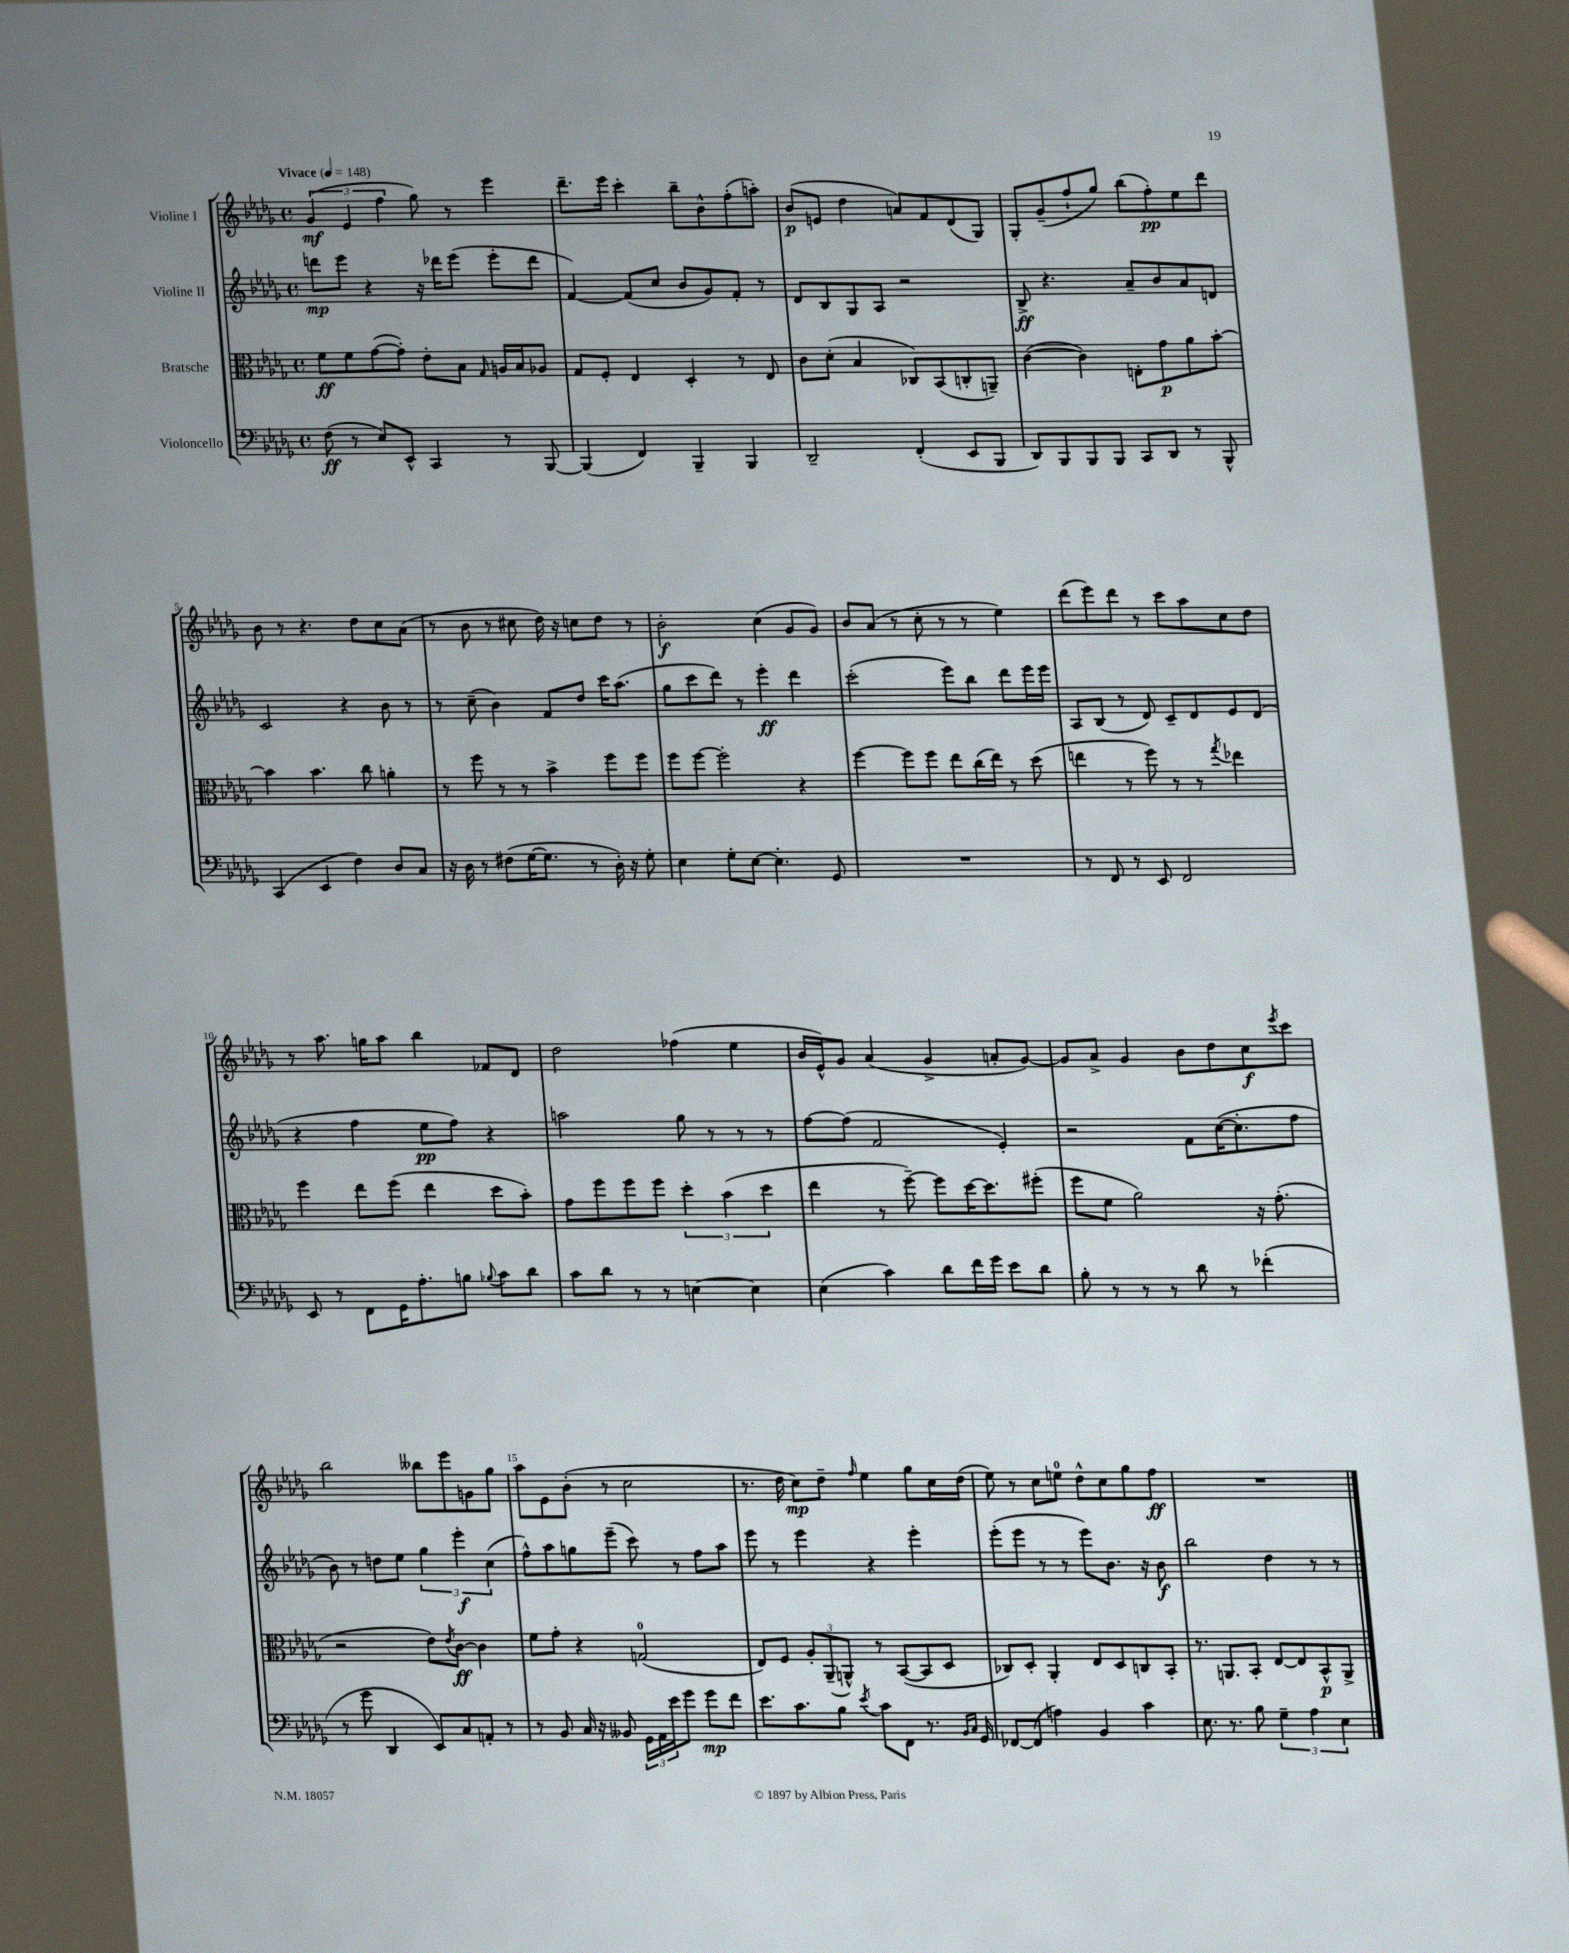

**kern	**dynam	**kern	**dynam	**kern	**dynam	**kern	**dynam
*part4	*part4	*part3	*part3	*part2	*part2	*part1	*part1
*staff4	*staff4	*staff3	*staff3	*staff2	*staff2	*staff1	*staff1
*I"Violoncello	*	*I"Bratsche	*	*I"Violine II	*	*I"Violine I	*
*clefF4	*	*clefC3	*	*clefG2	*	*clefG2	*
*k[b-e-a-d-g-]	*	*k[b-e-a-d-g-]	*	*k[b-e-a-d-g-]	*	*k[b-e-a-d-g-]	*
*M4/4	*	*M4/4	*	*M4/4	*	*M4/4	*
*met(c)	*	*met(c)	*	*met(c)	*	*met(c)	*
*MM148	*	*MM148	*	*MM148	*	*MM148	*
=1	=1	=1	=1	=1	=1	=1	=1
!	!	!	!	!	!	!LO:TX:a:B:t=Vivace	!
(8F\	ff	8f\L	ff	8dddn\L	mp	(6g-/	mf
8r	.	8f\	.	8eee-\J	.	.	.
.	.	.	.	.	.	6e-/	.
8E-/L)	.	([8g-\	.	4r	.	.	.
.	.	.	.	.	.	6ff\	.
8EE-^^/J	.	8g-'\J])	.	.	.	.	.
4CC/	.	8e-'\L	.	16r	.	8gg-\)	.
.	.	.	.	16ddd-X\KL	.	.	.
.	.	8B-\J	.	(8eee-\J	.	8r	.
.	.	16qqG-/	.	.	.	.	.
8r	.	16An/LL	.	8eee-'\L	.	4eee-\	.
.	.	16B-/J	.	.	.	.	.
[8BBB-/	.	8A-X/J	.	8ddd-\J	.	.	.
=2	=2	=2	=2	=2	=2	=2	=2
(4BBB-/]	.	8G-/L	.	[4f/)	.	8.ddd-~\L	.
.	.	8F'/J	.	.	.	.	.
.	.	.	.	.	.	16eee-\Jk	.
4FF/)	.	4E-/	.	(8f/L]	.	4ccc'\	.
.	.	.	.	8cc/J	.	.	.
4BBB-~/	.	4D-'/	.	8b-/L	.	8bb-~\L	.
.	.	.	.	8g-/)	.	8b-^^\	.
4BBB-/	.	8r	.	8f'/J	.	(8ff'\	.
.	.	8E-/	.	8r	.	8aan'\J)	.
=3	=3	=3	=3	=3	=3	=3	=3
2DD-~/	.	8c\L	.	8d-/L	.	(8b-/L	p
.	.	(8d-'\J	.	8B-/	.	8en/J	.
.	.	4B-/	.	8G-/	.	4dd-\	.
.	.	.	.	8A-/J	.	.	.
(4FF'/	.	8C-X/L)	.	2r	.	8an/L)	.
.	.	(8BB-/	.	.	.	8f/	.
8EE-/L	.	8Cn'/	.	.	.	(8d-/	.
8BBB-/J	.	8AAn~/J)	.	.	.	8G-/J)	.
=4	=4	=4	=4	=4	=4	=4	=4
8DD-/L)	.	([4c\	.	8B-^/	ff	8G-'/L	.
8BBB-/	.	.	.	4.r	.	(8g-~/	.
8BBB-/	.	4c\])	.	.	.	8ff`/	.
8BBB-/J	.	.	.	.	.	8gg-/J)	.
8CC/L	.	8En'\L	.	8a-~/L	.	(8bb-\L	.
8DD-/J	.	8g-\	p	8b-/	.	8ff'\)	pp
8r	.	8a-\	.	8a-/	.	8ee-\	.
8BBB-^^/	.	[8b-'\J	.	8dn/J	.	8ddd-\J	.
!!LO:LB:g=z
=5	=5	=5	=5	=5	=5	=5	=5
(4CC/	.	4b-\]	.	2c/	.	8b-\	.
.	.	.	.	.	.	8r	.
4EE-/	.	4.b-\	.	.	.	4.r	.
4F\)	.	.	.	4r	.	.	.
.	.	8cc\	.	.	.	8dd-\L	.
8D-/L	.	4an'\	.	8b-\	.	8cc\	.
8C/J	.	.	.	8r	.	(8a-\J	.
=6	=6	=6	=6	=6	=6	=6	=6
16r	.	8r	.	8r	.	8r	.
16D-\	.	.	.	.	.	.	.
8r	.	8ff\	.	(8cc~\	.	8b-\	.
(8F#X\L	.	8r	.	4b-\)	.	8r	.
[16G-\K	.	8r	.	.	.	8cc#X\	.
8.G-\J]	.	.	.	.	.	.	.
.	.	4b-^\	.	8f/L	.	16dd-\)	.
.	.	.	.	.	.	16r	.
8r	.	.	.	8dd-/J	.	8ccn\L	.
16D-'\)	.	8ff\L	.	16ccc\KL	.	8dd-\J	.
16r	.	.	.	(8.aa-\J	.	.	.
8G-'\	.	8ff\J	.	.	.	8r	.
=7	=7	=7	=7	=7	=7	=7	=7
4E-\	.	8ff\L	.	8gg-\L	.	2b-'\	f
.	.	[8ff\J	.	8ccc\	.	.	.
8G-'\L	.	2ff'\]	.	8ddd-\J)	.	.	.
[8E-\J	.	.	.	8r	.	.	.
4.E-'\]	.	.	.	4eee-'\	ff	(4cc\	.
.	.	4r	.	4ddd-\	.	8g-/L	.
8GG-/	.	.	.	.	.	8g-/J)	.
=8	=8	=8	=8	=8	=8	=8	=8
1r	.	[4ff\	.	(2ccc'\	.	8b-/L	.
.	.	.	.	.	.	(8a-/J	.
.	.	8ff\L]	.	.	.	8r	.
.	.	8ff\J	.	.	.	8cc'\	.
.	.	8ee-\L	.	8eee-\L)	.	8r	.
.	.	(16cc\L	.	8bb-\J	.	8r	.
.	.	16ee-\JJ)	.	.	.	.	.
.	.	8r	.	8ddd-\L	.	4ee-\)	.
.	.	(8dd-\	.	16eee-\L	.	.	.
.	.	.	.	16eee-\JJ	.	.	.
=9	=9	=9	=9	=9	=9	=9	=9
8r	.	4een\	.	8A-/L	.	(8ddd-\L	.
8FF/	.	.	.	(8B-/J	.	8eee-\)	.
8r	.	8r	.	8r	.	8ddd-\J	.
8EE-/	.	8ff\)	.	8d-/)	.	8r	.
2FF/	.	8r	.	8c~/L	.	8ccc\L	.
.	.	8r	.	8d-/	.	8aa-\	.
.	.	8qgg-/	.	.	.	.	.
.	.	4ee-X\	.	8e-/	.	8cc\	.
.	.	.	.	(8d-/J	.	8dd-\J	.
!!LO:LB:g=z
=10	=10	=10	=10	=10	=10	=10	=10
8EE-/	.	4ff\	.	4r	.	8r	.
8r	.	.	.	.	.	8.aa-\	.
8FF\L	.	8ee-\L	.	4ff\	.	.	.
.	.	.	.	.	.	16ggn\KL	.
16GG-\K	.	(8ff\J	.	.	.	8aa-\J	.
8.A-'\	.	.	.	.	.	.	.
.	.	4ee-\	.	8ee-\L	pp	4bb-\	.
8Bn\J	.	.	.	8ff\J)	.	.	.
8qqB-X/	.	.	.	.	.	.	.
8c\L	.	8dd-\L	.	4r	.	8f-X/L	.
8d-\J	.	8b-'\J)	.	.	.	8d-/J	.
=11	=11	=11	=11	=11	=11	=11	=11
8c\L	.	8g-\L	.	2aan\	.	2dd-\	.
8d-\J	.	8ff\	.	.	.	.	.
8r	.	8ff\	.	.	.	.	.
8r	.	8ff\J	.	.	.	.	.
[4En\	.	6dd-'\	.	8gg-\	.	(4ff-X\	.
.	.	.	.	8r	.	.	.
.	.	(6b-\	.	.	.	.	.
4E\]	.	.	.	8r	.	4ee-\	.
.	.	6dd-\	.	.	.	.	.
.	.	.	.	8r	.	.	.
=12	=12	=12	=12	=12	=12	=12	=12
(4E-\	.	4ee-\	.	[8ff\L	.	16b-/LL	.
.	.	.	.	.	.	16e-^^/J)	.
.	.	.	.	(8ff\J]	.	8g-/J	.
4c\)	.	8r	.	2f/	.	(4a-/	.
.	.	[8ff~\)	.	.	.	.	.
8d-\L	.	8ff\L]	.	.	.	4g-^/	.
16f\L	.	[16dd-\K	.	.	.	.	.
16g-\JJ	.	8.dd-\]	.	.	.	.	.
8e-\L	.	.	.	4e-'/)	.	8an'/L	.
8d-\J	.	(8ff#X'\J	.	.	.	[8g-/J)	.
=13	=13	=13	=13	=13	=13	=13	=13
8B-'\	.	8ff\L	.	2r	.	8g-/L]	.
8r	.	8f\J	.	.	.	8a-^/J	.
8r	.	2a-\)	.	.	.	4g-/	.
8r	.	.	.	.	.	.	.
8d-\	.	.	.	8f\L	.	8b-\L	.
8r	.	.	.	([16cc\K	.	8dd-\	.
.	.	.	.	8.cc'\]	.	.	.
(4f-X'\	.	16r	.	.	.	8cc\	f
.	.	(8.g-'\	.	.	.	.	.
.	.	.	.	.	.	8qeee-/	.
.	.	.	.	8ff\J	.	8ccc\J	.
!!LO:LB:g=z
=14	=14	=14	=14	=14	=14	=14	=14
8r	.	2r	.	8b-\)	.	2bb-\	.
8g-\	.	.	.	8r	.	.	.
4DD-/	.	.	.	8ddn\L	.	.	.
.	.	.	.	8ee-\J	.	.	.
8EE-/L)	.	8e-\L)	.	6gg-\	.	8bb--X\L	.
.	.	8qe-/	.	.	.	.	.
8C/	.	[8c\J	ff	.	.	8eee-\	.
.	.	.	.	6eee-'\	f	.	.
8AAn'/J	.	4c\]	.	.	.	8gn\	.
.	.	.	.	(6cc\	.	.	.
8r	.	.	.	.	.	8gg-\J	.
=15	=15	=15	=15	=15	=15	=15	=15
8r	.	8f\L	.	8ff^^\L)	.	8aa-\L	.
8BB-/	.	8g-'\J	.	8aa-\	.	8e-\	.
16C/	.	4r	.	8ggn\	.	(8b-'\J	.
16r	.	.	.	.	.	.	.
8BB--X/	.	.	.	(8eee-~\J	.	8r	.
24GG-\LL	.	(2Gn/	.	8ccc\)	.	2cc\	.
24AA-\	.	.	.	.	.	.	.
24e-\J	.	.	.	.	.	.	.
8g-\J	.	.	.	8r	.	.	.
8g-\L	mp	.	.	8ff\L	.	.	.
8f\J	.	.	.	8aa-\J	.	.	.
=16	=16	=16	=16	=16	=16	=16	=16
8.e-\L	.	8E-/L)	.	8eee-\	.	8.r	.
.	.	8F/J	.	8r	.	.	.
8.c\	.	.	.	.	.	16dd-\	.
.	.	12A-'/L	.	4eee-\	.	8cc\L)	mp
.	.	(12AA-~/	.	.	.	.	.
8B-\J	.	.	.	.	.	8dd-~\J	.
.	.	12AAn^^/J)	.	.	.	.	.
8qe-/	.	.	.	.	.	16qqff/	.
8c\L	.	8r	.	4r	.	4ee-\	.
8FF\J	.	([8BB-/L	.	.	.	.	.
8.r	.	8BB-/]	.	4eee-'\	.	8gg-\L	.
.	.	8D-/J	.	.	.	16cc\L	.
16qqBB-/LL	.	.	.	.	.	.	.
16qqC/JJ	.	.	.	.	.	.	.
16GG-/	.	.	.	.	.	(16dd-\JJ	.
=17	=17	=17	=17	=17	=17	=17	=17
[8FF-X/L	.	8C-X/L)	.	(8eee-'\L	.	8ee-\)	.
(8FF-/J]	.	8D-'/J	.	8eee-\J	.	8r	.
4An\)	.	4AA-'/	.	8r	.	8cc\L	.
.	.	.	.	8r	.	8een\J	.
4BB-/	.	8E-/L	.	8eee-\L)	.	8dd-^^\L	.
.	.	8D-/	.	8.b-\J	.	8cc\	.
4c\	.	8Cn/	.	.	.	8gg-\	.
.	.	.	.	16r	.	.	.
.	.	8BB-'/J	.	8b-\	f	8ff\J	ff
=18	=18	=18	=18	=18	=18	=18	=18
8.E-\	.	8.r	.	2bb-\	.	1r	.
8.r	.	8.AAn/L	.	.	.	.	.
8B-\	.	8BB-'/J	.	.	.	.	.
6G-~\	.	[8E-/L	.	4dd-\	.	.	.
.	.	8E-/]	.	.	.	.	.
6A-\	.	.	.	.	.	.	.
.	.	8BB-^^/	p	8r	.	.	.
6E-\	.	.	.	.	.	.	.
.	.	8AA^/J	.	8r	.	.	.
==	==	==	==	==	==	==	==
*-	*-	*-	*-	*-	*-	*-	*-
